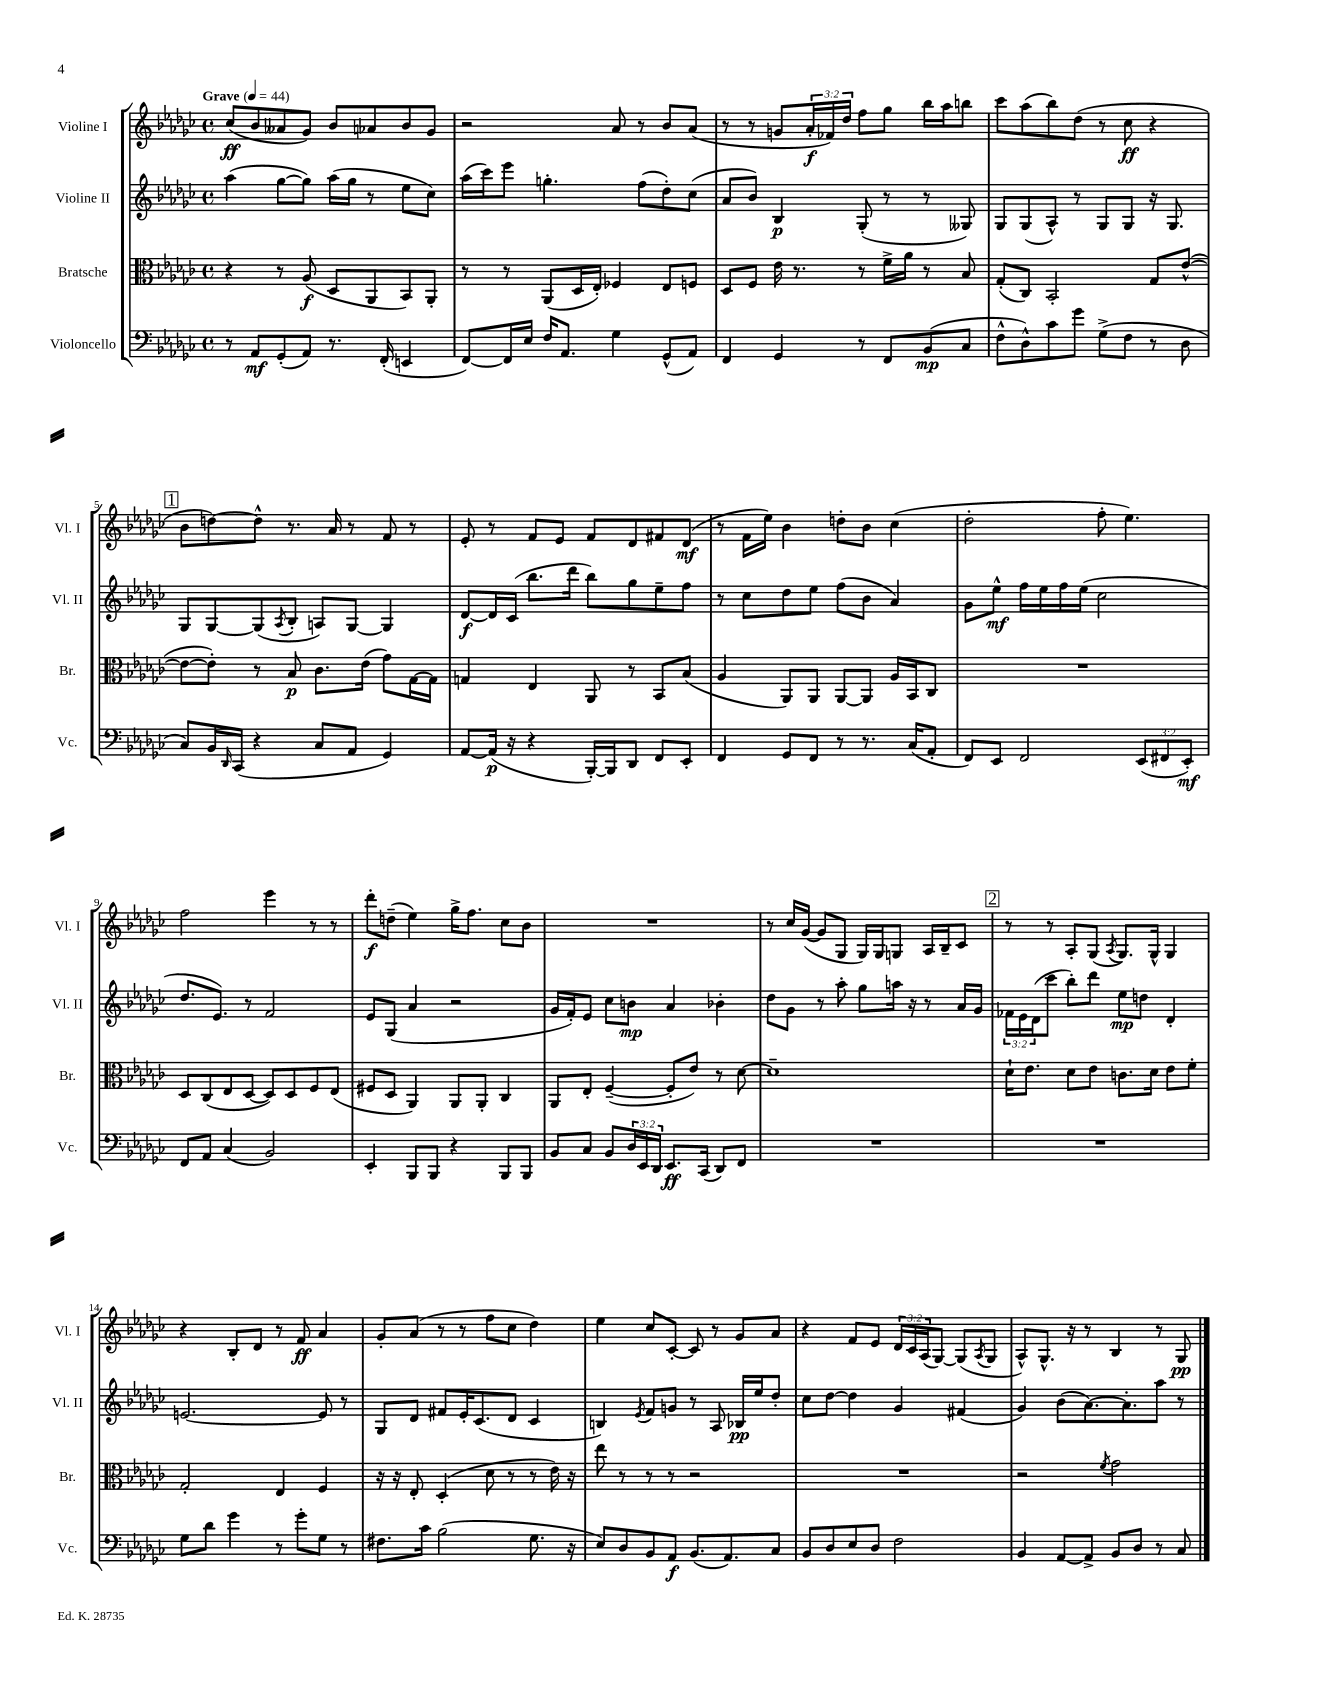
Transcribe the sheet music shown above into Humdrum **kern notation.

**kern	**dynam	**kern	**dynam	**kern	**dynam	**kern	**dynam
*part4	*part4	*part3	*part3	*part2	*part2	*part1	*part1
*staff4	*staff4	*staff3	*staff3	*staff2	*staff2	*staff1	*staff1
*I"Violoncello	*	*I"Bratsche	*	*I"Violine II	*	*I"Violine I	*
*I'Vc.	*	*I'Br.	*	*I'Vl. II	*	*I'Vl. I	*
*clefF4	*	*clefC3	*	*clefG2	*	*clefG2	*
*k[b-e-a-d-g-c-]	*	*k[b-e-a-d-g-c-]	*	*k[b-e-a-d-g-c-]	*	*k[b-e-a-d-g-c-]	*
*M4/4	*	*M4/4	*	*M4/4	*	*M4/4	*
*met(c)	*	*met(c)	*	*met(c)	*	*met(c)	*
*MM44	*	*MM44	*	*MM44	*	*MM44	*
=1	=1	=1	=1	=1	=1	=1	=1
!	!	!	!	!	!	!LO:TX:a:B:t=Grave	!
8r	.	4r	.	(4aa-\	.	(8cc-/L	ff
8AA-/L	mf	.	.	.	.	8b-/	.
(8GG-'/	.	8r	.	[8gg-\L	.	8a--X/	.
8AA-/J)	.	(8A-/	f	8gg-\J])	.	8g-/J)	.
8.r	.	8D-/L	.	(16aa-\LL	.	8b-/L	.
.	.	.	.	16gg-\JJ	.	.	.
.	.	8AA-/	.	8r	.	8a-X/	.
(16FF'/	.	.	.	.	.	.	.
4EEn/	.	8BB-/)	.	8ee-\L	.	8b-/	.
.	.	8AA-'/J	.	8cc-\J)	.	8g-/J	.
=2	=2	=2	=2	=2	=2	=2	=2
[8FF/L)	.	8r	.	(16aa-\LL	.	2r	.
.	.	.	.	16ccc-\J)	.	.	.
16FF/L]	.	8r	.	8eee-\J	.	.	.
16E-/JJ	.	.	.	.	.	.	.
16F/KL	.	(8AA-/L	.	4.ggn'\	.	.	.
8.AA-/J	.	.	.	.	.	.	.
.	.	16D-/L	.	.	.	.	.
.	.	16E-'/JJ)	.	.	.	.	.
4G-\	.	4F-X/	.	.	.	8a-/	.
.	.	.	.	(8ff\L	.	8r	.
(8GG-^^/L	.	8E-/L	.	8dd-'\)	.	8b-/L	.
8AA-/J)	.	8Fn/J	.	(8cc-\J	.	(8a-/J	.
=3	=3	=3	=3	=3	=3	=3	=3
4FF/	.	8D-/L	.	8a-/L	.	8r	.
.	.	8F/J	.	8b-/J)	.	8r	.
4GG-/	.	16e-\	.	4B-/	p	8gn/L	.
.	.	8.r	.	.	.	.	.
.	.	.	.	.	.	24a-'/L	f
.	.	.	.	.	.	24f-X/)	.
.	.	.	.	.	.	24dd-/JJ	.
8r	.	8r	.	(8G-'/	.	8ff\L	.
8FF/L	.	16f^\LL	.	8r	.	8gg-\J	.
.	.	16a-\JJ	.	.	.	.	.
(8BB-/	mp	8r	.	8r	.	16bb-\LL	.
.	.	.	.	.	.	16aa-\J	.
8C-/J	.	8B-/	.	8G--X/)	.	8bbn\J	.
=4	=4	=4	=4	=4	=4	=4	=4
8F^^\L	.	(8G-'/L	.	8G-/L	.	8ccc-\L	.
8D-^^\)	.	8C-/J)	.	(8G-/	.	(8aa-\	.
8c-\	.	2BB-'/	.	8A-^^/J)	.	8bb-\)	.
8g-\J	.	.	.	8r	.	(8dd-\J	.
(8G-^\L	.	.	.	8G-/L	.	8r	.
8F\J	.	.	.	8G-/J	.	8cc-\	ff
8r	.	8G-/L	.	16r	.	4r	.
.	.	.	.	8.G-/	.	.	.
8D-\	.	([8e-^^/J	.	.	.	.	.
!!LO:LB:g=z
!!LO:REH:place=s1:t=1
=5	=5	=5	=5	=5	=5	=5	=5
8C-/L)	.	8e-\L_	.	8G-/L	.	8b-\L	.
16BB-/L	.	8e-'\J])	.	[8G-/	.	[8ddn\)	.
16qqDD-/	.	.	.	.	.	.	.
(16CC-/JJ	.	.	.	.	.	.	.
4r	.	8r	.	(8G-/]	.	8dd^^\J]	.
.	.	.	.	8qA-/	.	.	.
.	.	8B-/	p	8B-'/J	.	8.r	.
8C-/L	.	8.c-\L	.	8An/L)	.	.	.
.	.	.	.	.	.	16a-/	.
8AA-/J	.	.	.	[8G-/J	.	8r	.
.	.	(16e-\Jk	.	.	.	.	.
4GG-/)	.	8g-\L)	.	4G-/]	.	8f/	.
.	.	[16G-\L	.	.	.	8r	.
.	.	16G-\JJ]	.	.	.	.	.
=6	=6	=6	=6	=6	=6	=6	=6
[8AA-/L	.	4Gn/	.	[8d-/L	f	8e-'/	.
(16AA-/Jk]	p	.	.	16d-/L]	.	8r	.
16r	.	.	.	(16c-/JJ	.	.	.
4r	.	4E-/	.	8.bb-\L	.	8f/L	.
.	.	.	.	.	.	8e-/J	.
.	.	.	.	16ddd-\Jk	.	.	.
[16BBB-'/LL)	.	8AA-/	.	8bb-\L)	.	8f/L	.
16BBB-/J]	.	.	.	.	.	.	.
8DD-/J	.	8r	.	8gg-\	.	8d-/	.
8FF/L	.	8BB-/L	.	8ee-~\	.	8f#X/	.
8EE-'/J	.	(8B-/J	.	8ff\J	.	(8d-/J	mf
=7	=7	=7	=7	=7	=7	=7	=7
4FF/	.	4A-/	.	8r	.	8r	.
.	.	.	.	8cc-\L	.	16f\LL	.
.	.	.	.	.	.	16ee-\JJ)	.
8GG-/L	.	8AA-/L)	.	8dd-\	.	4b-\	.
8FF/J	.	8AA-/J	.	8ee-\J	.	.	.
8r	.	[8AA-/L	.	(8ff\L	.	8ddn'\L	.
8.r	.	8AA-/J]	.	8b-\J	.	8b-\J	.
.	.	16A-/LL	.	4a-/)	.	(4cc-\	.
(16C-/KL	.	16BB-/J	.	.	.	.	.
8AA-'/J	.	8C-/J	.	.	.	.	.
=8	=8	=8	=8	=8	=8	=8	=8
8FF/L)	.	1r	.	8g-\L	.	2dd-'\	.
8EE-/J	.	.	.	8ee-^^\J	mf	.	.
2FF/	.	.	.	16ff\LL	.	.	.
.	.	.	.	16ee-\	.	.	.
.	.	.	.	16ff\	.	.	.
.	.	.	.	(16ee-\JJ	.	.	.
.	.	.	.	2cc-\	.	8ff'\	.
.	.	.	.	.	.	4.ee-\)	.
(12EE-/L	.	.	.	.	.	.	.
12FF#X/	.	.	.	.	.	.	.
12EE-'/J)	mf	.	.	.	.	.	.
!!LO:LB:g=z
=9	=9	=9	=9	=9	=9	=9	=9
8FF/L	.	8D-/L	.	8.dd-/L	.	2ff\	.
8AA-/J	.	(8C-/	.	.	.	.	.
.	.	.	.	8.e-/J)	.	.	.
(4C-/	.	8E-/	.	.	.	.	.
.	.	[8D-/J	.	8r	.	.	.
2BB-/)	.	8D-/L])	.	2f/	.	4eee-\	.
.	.	8D-/	.	.	.	.	.
.	.	8F/	.	.	.	8r	.
.	.	(8E-/J	.	.	.	8r	.
=10	=10	=10	=10	=10	=10	=10	=10
4EE-'/	.	8F#X/L	.	8e-/L	.	8ddd-'\L	f
.	.	8D-/J	.	(8G-/J	.	(8ddn~\J	.
8BBB-/L	.	4AA-/)	.	4a-/	.	4ee-\)	.
8BBB-/J	.	.	.	.	.	.	.
4r	.	8AA-/L	.	2r	.	16gg-^\KL	.
.	.	.	.	.	.	8.ff\J	.
.	.	8AA-'/J	.	.	.	.	.
8BBB-/L	.	4C-/	.	.	.	8cc-\L	.
8BBB-/J	.	.	.	.	.	8b-\J	.
=11	=11	=11	=11	=11	=11	=11	=11
8BB-/L	.	8AA-/L	.	16g-/LL	.	1r	.
.	.	.	.	16f'/J)	.	.	.
8C-/J	.	8E-'/J	.	8e-/J	.	.	.
8BB-/L	.	([4F~/	.	8cc-\L	.	.	.
24D-/L	.	.	.	8bn\J	mp	.	.
24EE-/	.	.	.	.	.	.	.
24DD-/JJ	.	.	.	.	.	.	.
8.EE-/L	ff	8F'/L]	.	4a-/	.	.	.
.	.	8e-/J)	.	.	.	.	.
(16CC-/Jk	.	.	.	.	.	.	.
8DD-/L)	.	8r	.	4b-X'\	.	.	.
8FF/J	.	[8d-\	.	.	.	.	.
=12	=12	=12	=12	=12	=12	=12	=12
1r	.	1d-~]	.	8dd-\L	.	8r	.
.	.	.	.	8g-\J	.	16cc-/LL	.
.	.	.	.	.	.	([16g-/JJ	.
.	.	.	.	8r	.	8g-/L]	.
.	.	.	.	8aa-'\	.	8G-/J	.
.	.	.	.	8gg-\L	.	16G-/LL)	.
.	.	.	.	.	.	16G-/J	.
.	.	.	.	16aan\Jk	.	8Gn/J	.
.	.	.	.	16r	.	.	.
.	.	.	.	8r	.	16A-/LL	.
.	.	.	.	.	.	16B-~/J	.
.	.	.	.	16a-/LL	.	8c-/J	.
.	.	.	.	16g-/JJ	.	.	.
!!LO:REH:place=s1:t=2
=13	=13	=13	=13	=13	=13	=13	=13
1r	.	16d-`\KL	.	24f-X\LL	.	8r	.
.	.	.	.	24e-\	.	.	.
.	.	8.e-\J	.	.	.	.	.
.	.	.	.	(24d-\J	.	.	.
.	.	.	.	8ccc-\J	.	8r	.
.	.	8d-\L	.	8bb-'\L)	.	8A-'/L	.
.	.	8e-\J	.	8ddd-\J	.	(8G-/J	.
.	.	.	.	.	.	8qA-/	.
.	.	8.cn\L	.	8ee-\L	mp	8.G-/L)	.
.	.	.	.	8ddn\J	.	.	.
.	.	16d-\Jk	.	.	.	16G-^^/Jk	.
.	.	8e-\L	.	4d-'/	.	4G-/	.
.	.	8f'\J	.	.	.	.	.
!!LO:LB:g=z
=14	=14	=14	=14	=14	=14	=14	=14
8G-\L	.	2G-'/	.	[2.en/	.	4r	.
8d-\J	.	.	.	.	.	.	.
4g-\	.	.	.	.	.	8B-'/L	.
.	.	.	.	.	.	8d-/J	.
8r	.	4E-/	.	.	.	8r	.
8g-'\L	.	.	.	.	.	8f/	ff
8G-\J	.	4F/	.	8e/]	.	4a-/	.
8r	.	.	.	8r	.	.	.
=15	=15	=15	=15	=15	=15	=15	=15
8.F#X\L	.	16r	.	8G-/L	.	8g-'/L	.
.	.	16r	.	.	.	.	.
.	.	8E-'/	.	8d-/J	.	(8a-/J	.
16c-\Jk	.	.	.	.	.	.	.
(2B-\	.	(4D-'/	.	8f#X/L	.	8r	.
.	.	.	.	16e-'/K	.	8r	.
.	.	.	.	(8.c-/	.	.	.
.	.	8d-\	.	.	.	8ff\L	.
.	.	8r	.	8d-/J	.	8cc-\J	.
8.G-\	.	8r	.	4c-/	.	4dd-\)	.
.	.	16e-\)	.	.	.	.	.
16r	.	16r	.	.	.	.	.
=16	=16	=16	=16	=16	=16	=16	=16
8E-/L)	.	8ee-\	.	4Bn/)	.	4ee-\	.
8D-/	.	8r	.	.	.	.	.
.	.	.	.	8qe-/	.	.	.
8BB-/	.	8r	.	8f/L	.	8cc-/L	.
8AA-/J	f	8r	.	8gn/J	.	[8c-'/J	.
(8.BB-/L	.	2r	.	8r	.	8c-/]	.
.	.	.	.	8A-/	.	8r	.
8.AA-/)	.	.	.	.	.	.	.
.	.	.	.	16B-X/LL	pp	8g-/L	.
.	.	.	.	16ee-/J	.	.	.
8C-/J	.	.	.	8dd-'/J	.	8a-/J	.
=17	=17	=17	=17	=17	=17	=17	=17
8BB-/L	.	1r	.	8cc-\L	.	4r	.
8D-/	.	.	.	[8dd-\J	.	.	.
8E-/	.	.	.	4dd-\]	.	8f/L	.
8D-/J	.	.	.	.	.	8e-/J	.
2F\	.	.	.	4g-/	.	24d-/LL	.
.	.	.	.	.	.	24c-/	.
.	.	.	.	.	.	(24A-/J	.
.	.	.	.	.	.	[8G-/J)	.
.	.	.	.	(4f#X/	.	(8G-/L]	.
.	.	.	.	.	.	8qA-/	.
.	.	.	.	.	.	8G-/J	.
=18	=18	=18	=18	=18	=18	=18	=18
4BB-/	.	2r	.	4g-/)	.	8A-^^/L)	.
.	.	.	.	.	.	8.G-^^/J	.
[8AA-/L	.	.	.	(8b-\L	.	.	.
.	.	.	.	.	.	16r	.
8AA-^/J]	.	.	.	[8.a-\)	.	8r	.
.	.	8qf/	.	.	.	.	.
8BB-/L	.	2g-\	.	.	.	4B-/	.
.	.	.	.	8.a-'\]	.	.	.
8D-/J	.	.	.	.	.	.	.
8r	.	.	.	8aa-\J	.	8r	.
8C-/	.	.	.	8r	.	8G-/	pp
==	==	==	==	==	==	==	==
*-	*-	*-	*-	*-	*-	*-	*-
